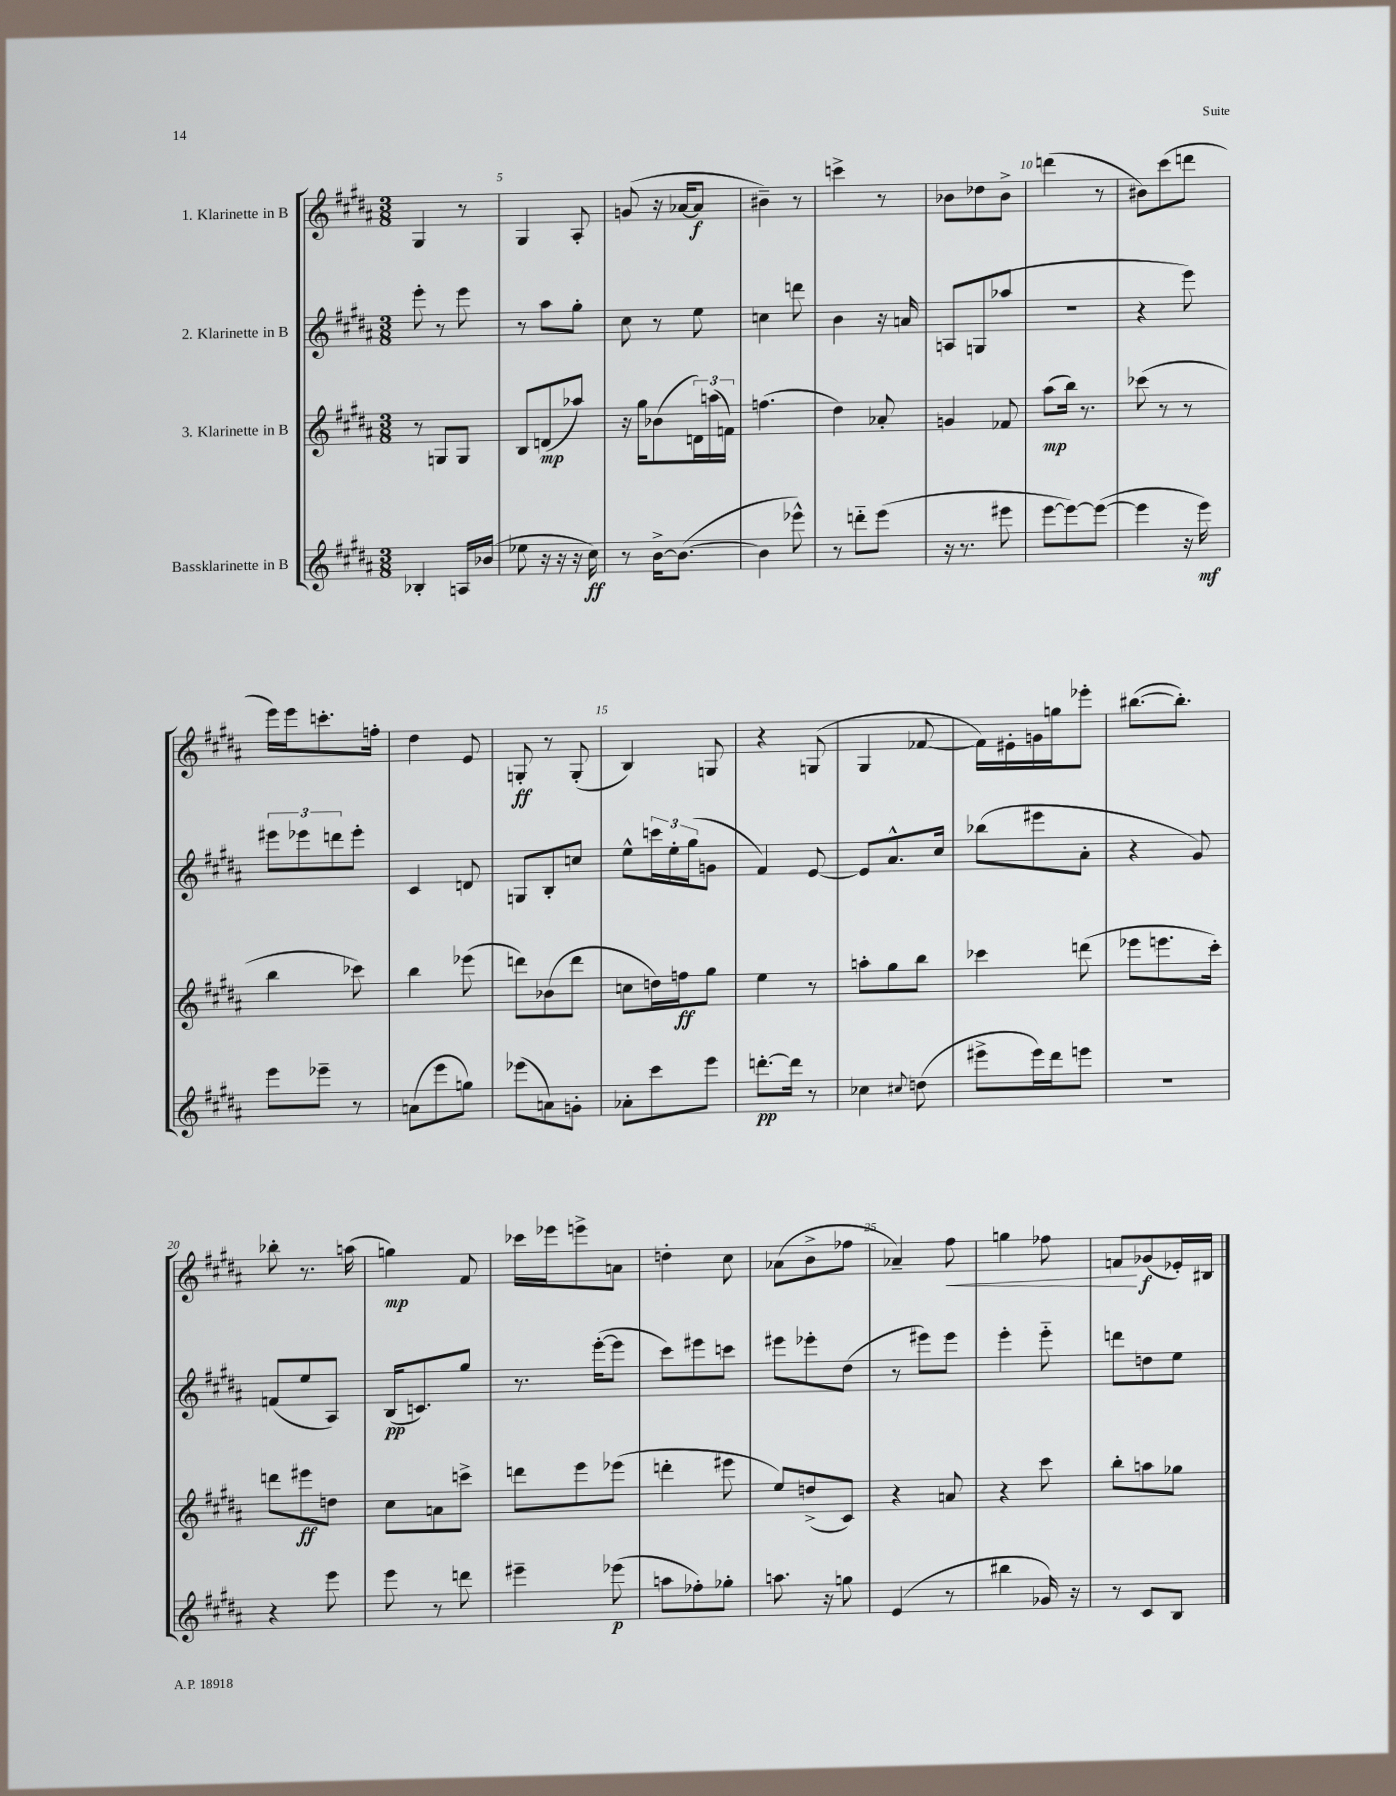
<<
\new StaffGroup <<
\new Staff = "s0" \with { instrumentName = "1. Klarinette in B" } {
    \clef treble \key b \major \numericTimeSignature \time 3/8
    gis4 r8 |
    gis4 ais8-. |
    g'8( r16 aes'16~ aes'8\f |
    bis'4--) r8 |
    c'''4-> r8 |
    bes'8 des''8 bes'8-> |
    d'''4( r8 |
    bis'8) cis'''8( d'''8 |
    e'''16) e'''16 c'''8.-. f''16-. |
    dis''4 e'8 |
    g8-.\ff r8 g8-.( |
    b4) g8 |
    r4 g8( |
    gis4 fes'8~ |
    fes'16) eis'16-. g'16 g''16 ees'''8-. |
    bis''8.~( bis''8.-.) |
    bes''8-. r8. a''16( |
    g''4\mp) fis'8 |
    ces'''16 ees'''16 e'''8-> a'8 |
    d''4-. cis''8 |
    aes'8( b'8-> fes''8 |
    aes'4--) fis''8\< |
    g''4 fes''8 |
    f'8\! ges'8\f( ees'16-.) bis16 \bar "|." |
}
\new Staff = "s1" \with { instrumentName = "2. Klarinette in B" } {
    \clef treble \key b \major \numericTimeSignature \time 3/8
    e'''8-. r8 e'''8 |
    r8 ais''8 gis''8-. |
    cis''8 r8 e''8 |
    c''4 d'''8 |
    b'4 r16 a'16 |
    a8 g8( aes''8 |
    R4. |
    r4 e'''8) |
    \tuplet 3/2 { eis'''8 ees'''8 d'''8 } ees'''8-. |
    cis'4 d'8 |
    g8 b8-. c''8 |
    e''8-^ \tuplet 3/2 { c'''16 e''16-. gis''16( } g'8 |
    fis'4) e'8~ |
    e'8 ais'8.-^ cis''16 |
    bes''8( eis'''8 ais'8-. |
    r4 gis'8) |
    f'8( e''8 ais8) |
    b16\pp( c'8.) gis''8 |
    r8. e'''16~-.( e'''8 |
    cis'''8) eis'''8 c'''8 |
    eis'''8 ees'''8-. dis''8( |
    r8 eis'''8) eis'''8 |
    e'''4-. e'''8-_ |
    d'''8 d''8 e''8 \bar "|." |
}
\new Staff = "s2" \with { instrumentName = "3. Klarinette in B" } {
    \clef treble \key b \major \numericTimeSignature \time 3/8
    r8 g8 g8 |
    b8 d'8\mp( aes''8) |
    r16 gis''16 bes'8( \tuplet 3/2 { d'16) a''16( f'16) } |
    f''4.( |
    dis''4) aes'8-. |
    g'4 fes'8 |
    ais''8\mp( b''16) r8. |
    ces'''8( r8 r8 |
    b''4 ces'''8) |
    b''4 ees'''8( |
    d'''8) bes'8( d'''8 |
    c''8 d''16) f''16\ff gis''8 |
    e''4 r8 |
    a''8-. gis''8 b''8 |
    ces'''4 d'''8( |
    ees'''8 e'''8. cis'''16-.) |
    d'''8 eis'''8\ff d''8 |
    cis''8 a'8 c'''8-> |
    d'''8 e'''8 ees'''8( |
    d'''4-. eis'''8 |
    e''8) d''8->( cis'8) |
    r4 a'8 |
    r4 cis'''8 |
    b''8-. a''8 ges''8 \bar "|." |
}
\new Staff = "s3" \with { instrumentName = "Bassklarinette in B" } {
    \clef treble \key b \major \numericTimeSignature \time 3/8
    bes4-. a16 bes'16( |
    ees''8 r16 r16 r16 cis''16\ff) |
    r8 b'16~-> b'8.~( |
    b'4 ees'''8-^) |
    r8 d'''8-_ e'''8( |
    r16 r8. eis'''8 |
    e'''8~ e'''8~) e'''8~( |
    e'''4 r16 e'''16\mf) |
    e'''8 ees'''8-- r8 |
    a'8( e'''8 g''8) |
    ees'''8( a'8) g'8-. |
    aes'8-. cis'''8 e'''8 |
    d'''8.~-.\pp d'''16 r8 |
    ces''4 \appoggiatura { cis''8 } d''8( |
    eis'''8-> eis'''16) dis'''16 e'''8 |
    R4. |
    r4 e'''8 |
    e'''8 r8 d'''8 |
    eis'''4-- ees'''8\p( |
    a''8 fes''8-.) ges''8-. |
    a''8. r16 g''8 |
    e'4( r8 |
    bis''4 ges'16) r16 |
    r8 cis'8 b8 \bar "|." |
}
>>
>>
\layout { \context { \Score currentBarNumber = #4 \override BarNumber.break-visibility = ##(#f #t #t) barNumberVisibility = #(every-nth-bar-number-visible 5) } }
